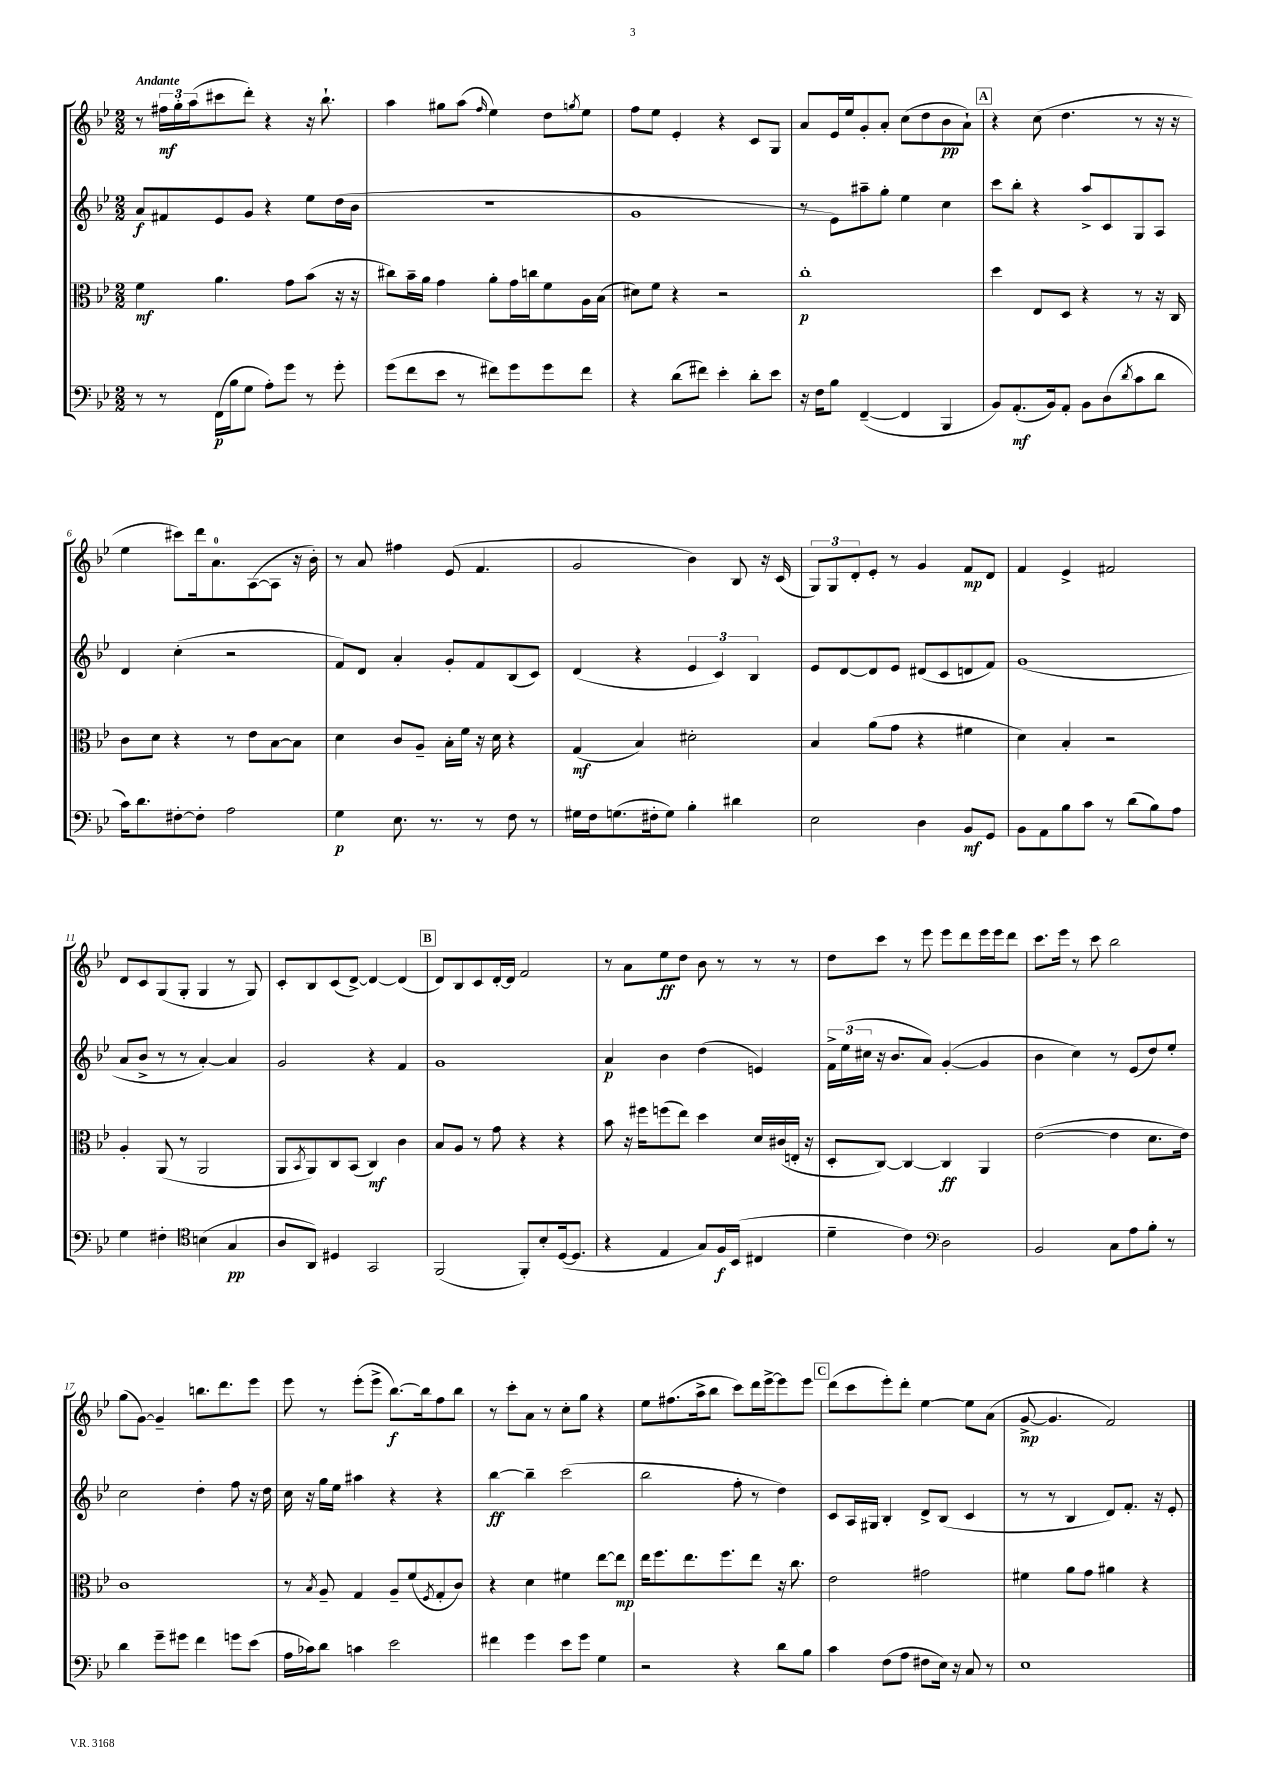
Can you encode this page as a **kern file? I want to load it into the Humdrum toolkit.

**kern	**kern	**kern	**kern
*staff4	*staff3	*staff2	*staff1
*clefF4	*clefC3	*clefG2	*clefG2
*k[b-e-]	*k[b-e-]	*k[b-e-]	*k[b-e-]
*M2/2	*M2/2	*M2/2	*M2/2
8r	4f	8a	8r
8r	.	8f#	24ff#
.	.	.	24gg'
.	.	.	(24aa
(16FF	4.a	8e-	8ccc#
16B-	.	.	.
8G	.	8g	8ddd')
8A')	.	4r	4r
8g	8g	.	.
8r	(8b-	8ee-	16r
.	.	.	8.bb-`
8g'	16r	(16dd	.
.	16r	16b-	.
=	=	=	=
(8g	8cc#)	1r	4aa
8f	16b-~	.	.
.	16a	.	.
8e-	4g	.	8gg#
8r	.	.	(8aa
.	.	.	16qqff
8f#)	8a'	.	4ee-)
8g	16g	.	.
.	16cc	.	.
8g	8f	.	8dd
.	.	.	8qgg
8f#	16A	.	8ee-
.	(16B-	.	.
=	=	=	=
4r	8d#)	1g	8ff
.	8f	.	8ee-
(8d	4r	.	4e-'
8f#)	.	.	.
4e-'	2r	.	4r
8d'	.	.	8c
8e-	.	.	8G
=	=	=	=
16r	1cc'	8r	8a
16F	.	.	.
8B-	.	8e-)	16e-
.	.	.	16ee-
([4FF~	.	8aa#~	8g'
.	.	8gg'	8a'
4FF]	.	4ee-	(8cc
.	.	.	8dd
4BBB-	.	4cc	8b-
.	.	.	8a`)
=	=	=	=
8BB-)	4dd	8ccc	4r
(8.AA'	.	8bb-'	.
.	8E-	4r	(8cc
16BB-)	.	.	.
8AA'	8D	.	4.dd
8BB-	4r	8aa^	.
(8D	.	8c	.
8qd	.	.	.
8c	8r	8G	8r
8d	16r	8A	16r
.	16C	.	16r
=	=	=	=
16c)	8c	4d	4ee-
8.d	.	.	.
.	8d	.	.
[8F#'	4r	(4cc'	8ccc#)
8F#']	.	.	16ddd
.	.	.	8.a
2A	8r	2r	.
.	8e-	.	([8A
.	[8B-	.	8A]
.	8B-]	.	16r
.	.	.	16b-')
=	=	=	=
4G	4d	8f)	8r
.	.	8d	8a
8.E-	8c	4a'	4ff#
.	8A~	.	.
8.r	.	.	.
.	16B-'	8g'	(8e-
.	16f	.	.
8r	16r	8f	4.f
.	16d	.	.
8F	4r	(8B-	.
8r	.	8c)	.
=	=	=	=
16G#	(4G	(4d	2g
16F	.	.	.
(8.G	.	.	.
.	4B-)	4r	.
16F#'	.	.	.
8G)	.	.	.
4B-'	2d#'	6e-	4b-)
.	.	6c)	.
4d#	.	.	8B-
.	.	6B-	.
.	.	.	16r
.	.	.	(16c
=	=	=	=
2E-	4B-	8e-	12G)
.	.	.	12G
.	.	[8d	.
.	.	.	12d'
.	(8a	8d]	8e-'
.	8g	8e-	8r
4D	4r	(8d#	4g
.	.	8c	.
8BB-	4f#	8d	8f
8GG	.	8f)	8d
=	=	=	=
8BB-	4d)	(1g	4f
8AA	.	.	.
8B-	4B-'	.	4e-^
8c	.	.	.
8r	2r	.	2f#
(8d	.	.	.
8B-)	.	.	.
8A	.	.	.
=	=	=	=
4G	4A'	8a	8d
.	.	8b-^	8c
4F#'	(8AA	8r	(8G
.	8r	8r	8G'
*clefC4	*	*	*
(4B	2AA	[4a')	4G
4G	.	4a]	8r
.	.	.	8G)
=	=	=	=
8A	8AA	2g	8c'
.	8qBB-	.	.
8AA)	8AA)	.	8B-
4D#	8C	.	(8c
.	(8BB-	.	[8d^)
2GG	4C)	4r	4d_
.	4c	4f	(4d]
=	=	=	=
(2FF	8B-	1g	8d)
.	8A	.	8B-
.	8r	.	8c
.	8g	.	[16d'
.	.	.	16d]
8FF')	4r	.	2f
8B-'	.	.	.
([16D	4r	.	.
8.D]	.	.	.
=	=	=	=
4r	8b-	4a	8r
.	16r	.	8a
.	16ff#	.	.
4E-	(8ff	4b-	8ee-
.	8ee-)	.	8dd
8G)	4dd	(4dd	8b-
16F	.	.	8r
(16BB-	.	.	.
4C#	16d	4e)	8r
.	(16c#	.	.
.	16E'	.	8r
.	16r	.	.
=	=	=	=
4d~	8D'	24f^	8dd
.	.	(24ee-	.
.	.	24cc#	.
.	[8C)	16r	8ccc
.	.	8.b-	.
4c)	4C_	.	8r
.	.	8a)	8eee-
*clefF4	*	*	*
2D	4C]	([4g'	8eee-
.	.	.	8ddd
.	4AA	4g]	16eee-
.	.	.	16eee-
.	.	.	8ddd
=	=	=	=
2BB-	([2e-	4b-	8.ccc
.	.	.	16eee-
.	.	4cc)	8r
.	.	.	8ccc
8C	4e-]	8r	2bb-
8A	.	(8e-	.
8B-'	8.d	8dd)	.
8r	.	8ee-'	.
.	16e-)	.	.
=	=	=	=
4d	1c	2cc	(8gg
.	.	.	[8g)
8g~	.	.	4g~]
8g#	.	.	.
4f	.	4dd'	8.bb
.	.	.	8.ddd
8g	.	8ff	.
(8e-	.	16r	8eee-
.	.	16dd	.
=	=	=	=
16A	8r	16cc	8eee-
16c-)	.	16r	.
.	8qB-	.	.
8d	8A~	16gg	8r
.	.	16ee-	.
4c	4G	4aa#	(8eee-'
.	.	.	8eee-^
2e-	8A~	4r	[8.bb-)
.	(8f	.	.
.	.	.	16bb-]
.	8qF	.	.
.	8G'	4r	8ff
.	8c)	.	8bb-
=	=	=	=
4f#	4r	[4bb-	8r
.	.	.	8ccc'
4g	4d	4bb-~]	8a
.	.	.	8r
8e-	4f#	(2ccc	8cc'
8g	.	.	8gg
4G	[8ee-	.	4r
.	8ee-]	.	.
=	=	=	=
2r	16ee-	2bb-	8ee-
.	8.ff	.	.
.	.	.	(8.ff#
.	8.ee-	.	.
.	.	.	16aa^
.	.	.	8bb-
.	8.ff	.	.
4r	.	8ff'	8ccc)
.	8ee-	8r	16ddd
.	.	.	[16eee-^
8d	16r	4dd)	8eee-]
.	8.cc	.	.
8B-	.	.	8eee-
=	=	=	=
4c	2e-	8c	(8ddd
.	.	16A	8ccc
.	.	16G#	.
(8F	.	4B-'	8eee-')
8A	.	.	8ddd'
8F#	2g#	8d^	[4ee-
16E-)	.	(8B-	.
16r	.	.	.
8C	.	4c	8ee-]
8r	.	.	(8a
=	=	=	=
1E-	4f#	8r	[8g^
.	.	8r	4.g]
.	8a	4B-	.
.	8g	.	.
.	4a#	8d)	2f)
.	.	8.f'	.
.	4r	.	.
.	.	16r	.
.	.	8e-'	.
==	==	==	==
*-	*-	*-	*-
